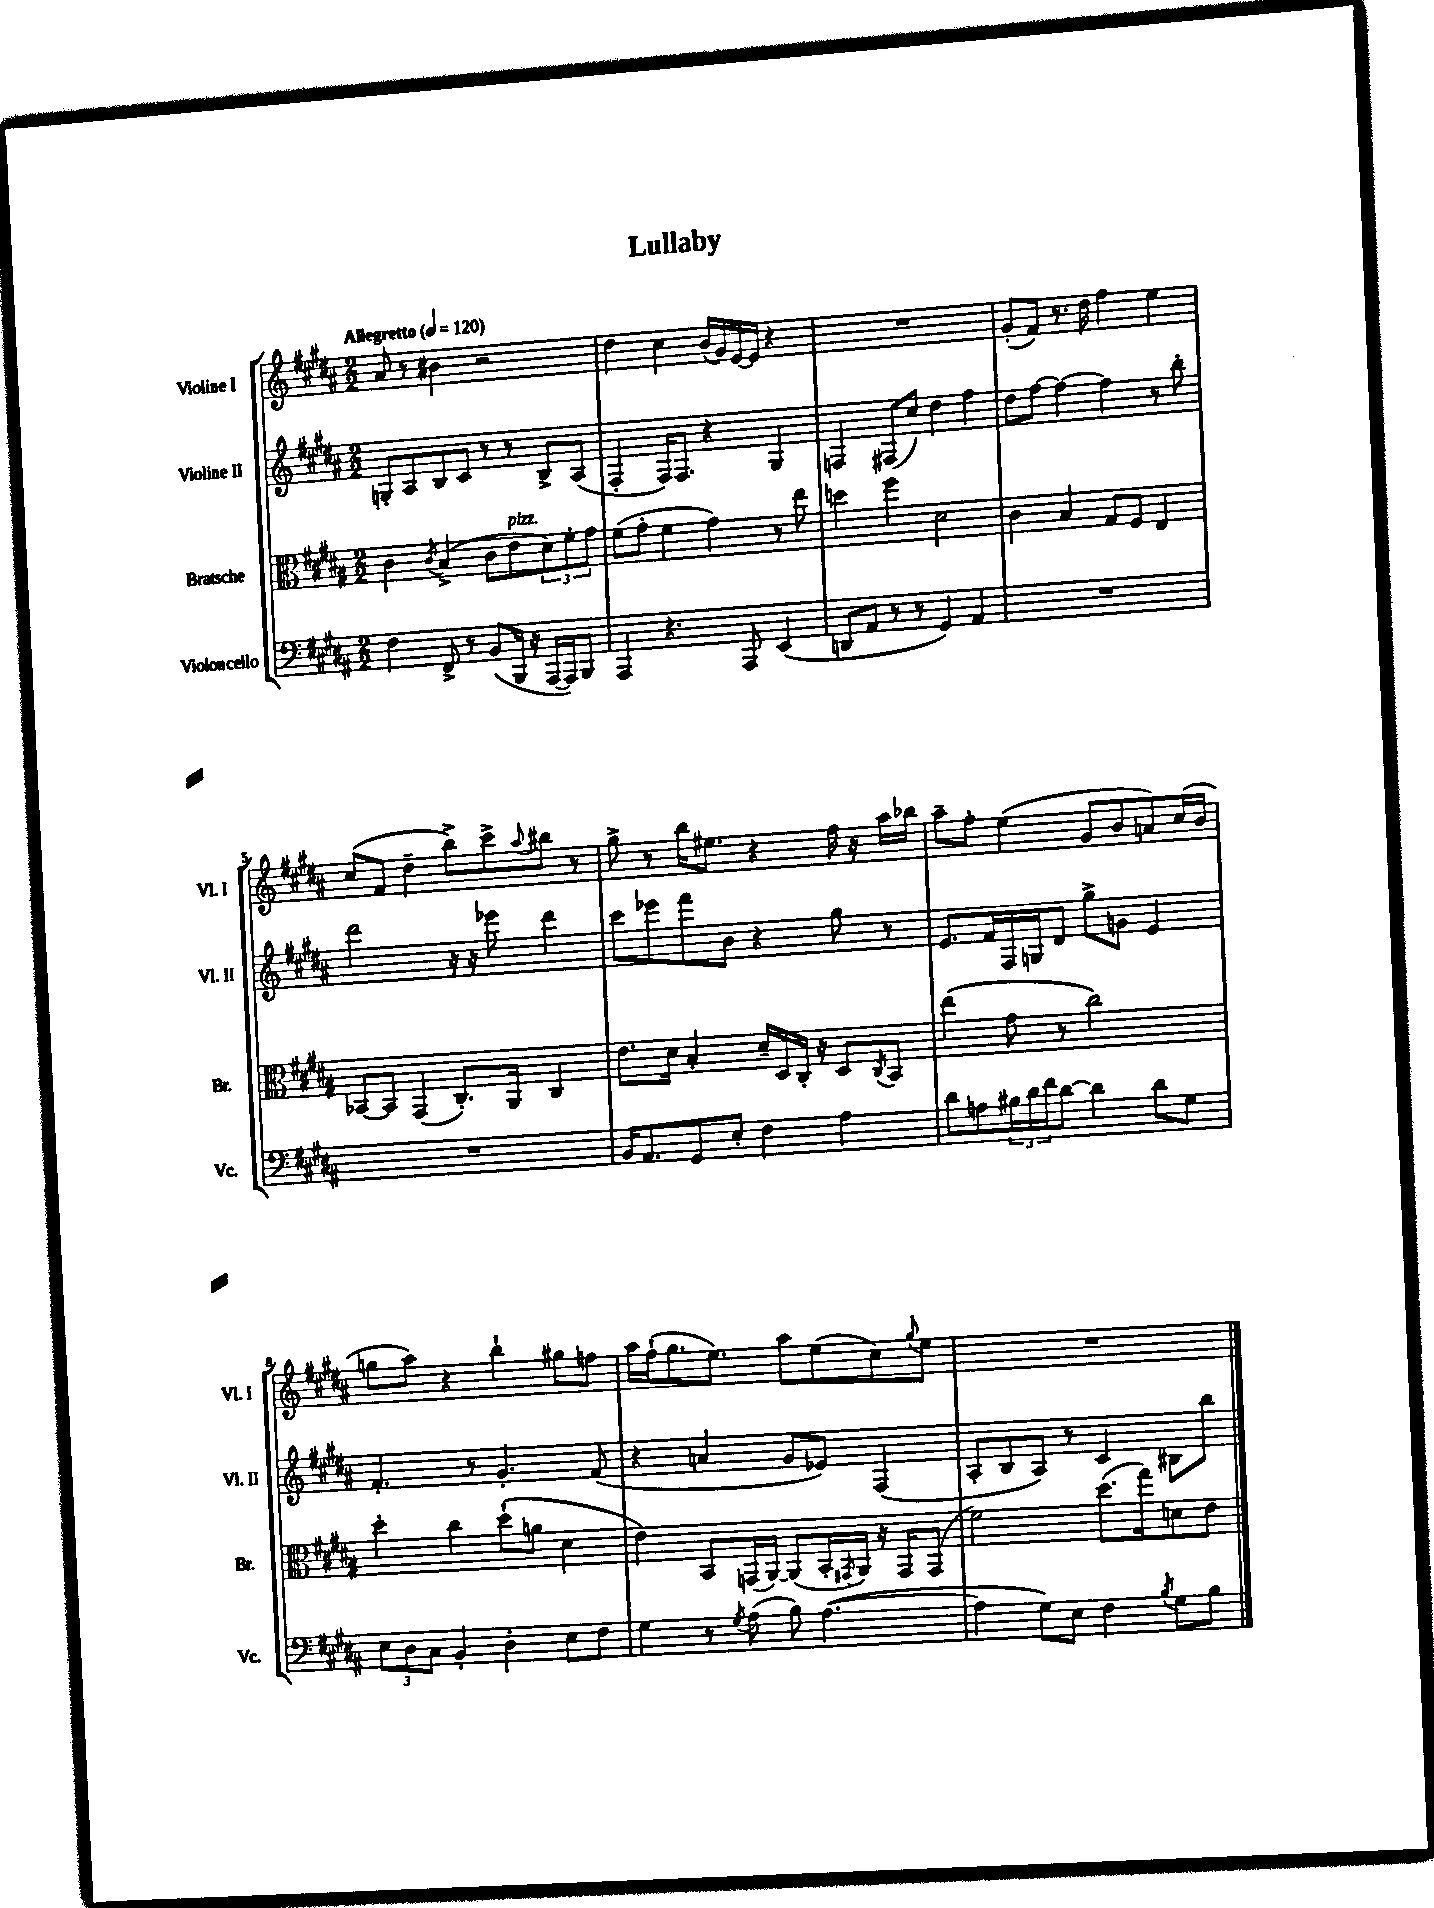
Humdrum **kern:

**kern	**kern	**kern	**kern
*staff4	*staff3	*staff2	*staff1
*clefF4	*clefC3	*clefG2	*clefG2
*k[f#c#g#d#a#]	*k[f#c#g#d#a#]	*k[f#c#g#d#a#]	*k[f#c#g#d#a#]
*M2/2	*M2/2	*M2/2	*M2/2
*MM120	*MM120	*MM120	*MM120
4F#\	4c#\	8G'/L	8a#/
.	.	8A#/	8r
.	8qc#/	.	.
8FF#^/	(4B^/	8B/	4b#\
8r	.	8c#/J	.
(8BB/L	8c#\L	8r	2r
16BBB/Jk	8e\	8r	.
16r	.	.	.
[16AAA#/LL	12d#\)	8B^/L	.
16AAA#/]J)	.	.	.
.	12f#'\	.	.
8BBB/J	.	(8A#/J	.
.	12g#\J	.	.
=	=	=	=
4AAA#/	(8f#\L	4F#'/	4dd#\
.	8g#'\J	.	.
4.r	4f#\	16F#/LK)	4cc#\
.	.	8.F#/J	.
.	4g#\)	4r	(16b/LL
.	.	.	16g#/)
8AAA#/	.	.	[16e/
.	.	.	16e/]JJ
(4EE/	8r	4G#/	4r
.	8ee\	.	.
=	=	=	=
8DD/L	4dd\	4F/	1r
8AA#/J	.	.	.
8r	4ff#\	(8F#/L	.
8r	.	8cc#/J)	.
4GG#/)	2d#\	4dd#\	.
4AA#/	.	4ff#\	.
=	=	=	=
1r	4c#\	8dd#\L	(8g#'/L
.	.	[8ff#\J	8f#/J)
.	4B/	4ff#\_	8.r
.	.	.	16dd#\
.	8G#/L	4ff#\]	4ff#\
.	8F#/J	.	.
.	4E/	8r	4ee\
.	.	8bb'\	.
=	=	=	=
1r	[8BB-/L	2ddd#\	(8cc#/L
.	8BB-/]J	.	8f#/J
.	(4GG#/	.	4dd#~\
.	8.C#'/L)	16r	8bb^\L)
.	.	16r	.
.	.	8eee-\	8ccc#^\
.	16AA#/Jk	.	.
.	.	.	8qqaa#/
.	4C#/	4ddd#\	8bb#\J
.	.	.	8r
=	=	=	=
16BB/LK	8.e\L	8ccc#\L	8gg#^\
8.AA#/	.	.	.
.	.	8eee-\	8r
.	16d#\Jk	.	.
8GG#/	4B'/	8fff#\	16bb\LK
.	.	.	8.ee#\J
8E'/J	.	8b\J	.
4F#\	16d#~/LL	4r	4r
.	16D#/	.	.
.	16C#'/JJ	.	.
.	16r	.	.
4A#\	8D#/L	8gg#\	16ff#\
.	.	.	16r
.	8qC#/	.	.
.	8BB/J	8r	16aa#\LL
.	.	.	16bb-\JJ
=	=	=	=
8d#\L	(4ee\	8.e/L	8aa#~\L
8A\	.	.	8ff#'\J
.	.	16f#/L	.
24B#\L	8g#\	16F#/	(4ee\
24d#\	.	.	.
.	.	16G/J	.
24f#\J	.	.	.
[8d#\J	8r	8d#/J	.
4d#\]	2cc#\)	8gg#^\L	8g#/L
.	.	8g\J	8b/
8d#\L	.	4e/	8a/)
8G#\J	.	.	(16cc#/L
.	.	.	16b/JJ
=	=	=	=
12E\L	4dd#'\	4.f#'/	8gg\L
12D#\	.	.	.
.	.	.	8aa#\J)
12C#\J	.	.	.
4BB'/	4cc#\	.	4r
.	.	8r	.
4D#'\	(8dd#`\L	4.g#'/	4bb`\
.	8a\J	.	.
8E\L	4d#\	.	8gg#\L
8F#\J	.	(8f#/	8ff\J
=	=	=	=
4G#\	4e\)	4r	16aa#\LL
.	.	.	(16ff#`\J
.	.	.	8.gg#\
8r	8BB/L	4a/	.
.	.	.	8.ee\J)
8qG#/	.	.	.
(8A#\	(16GG/L	.	.
.	[16AA#/JJ)	.	.
8B\)	(8AA#/]L	8g#/L	8aa#\L
([4.A#\	16BB'/L	8e-/J)	(8ee\
.	8qGG#/	.	.
.	16AA#/JJ)	.	.
.	16r	(4F#/	8cc#\)
.	16GG#/LK	.	.
.	.	.	8qqgg#/
.	(8GG#/J	.	8ee\J
=	=	=	=
4A#\]	2f#\)	8A#'/L	1r
.	.	8B/	.
8G#\L)	.	8A#/J)	.
8E\J	.	8r	.
4F#\	(8.dd#\L	4c#/	.
.	16gg#\k)	.	.
8qB/	.	.	.
8G#\L	8d\	8B#\L	.
8B\J	8e\J	8bb\J	.
==	==	==	==
*-	*-	*-	*-
